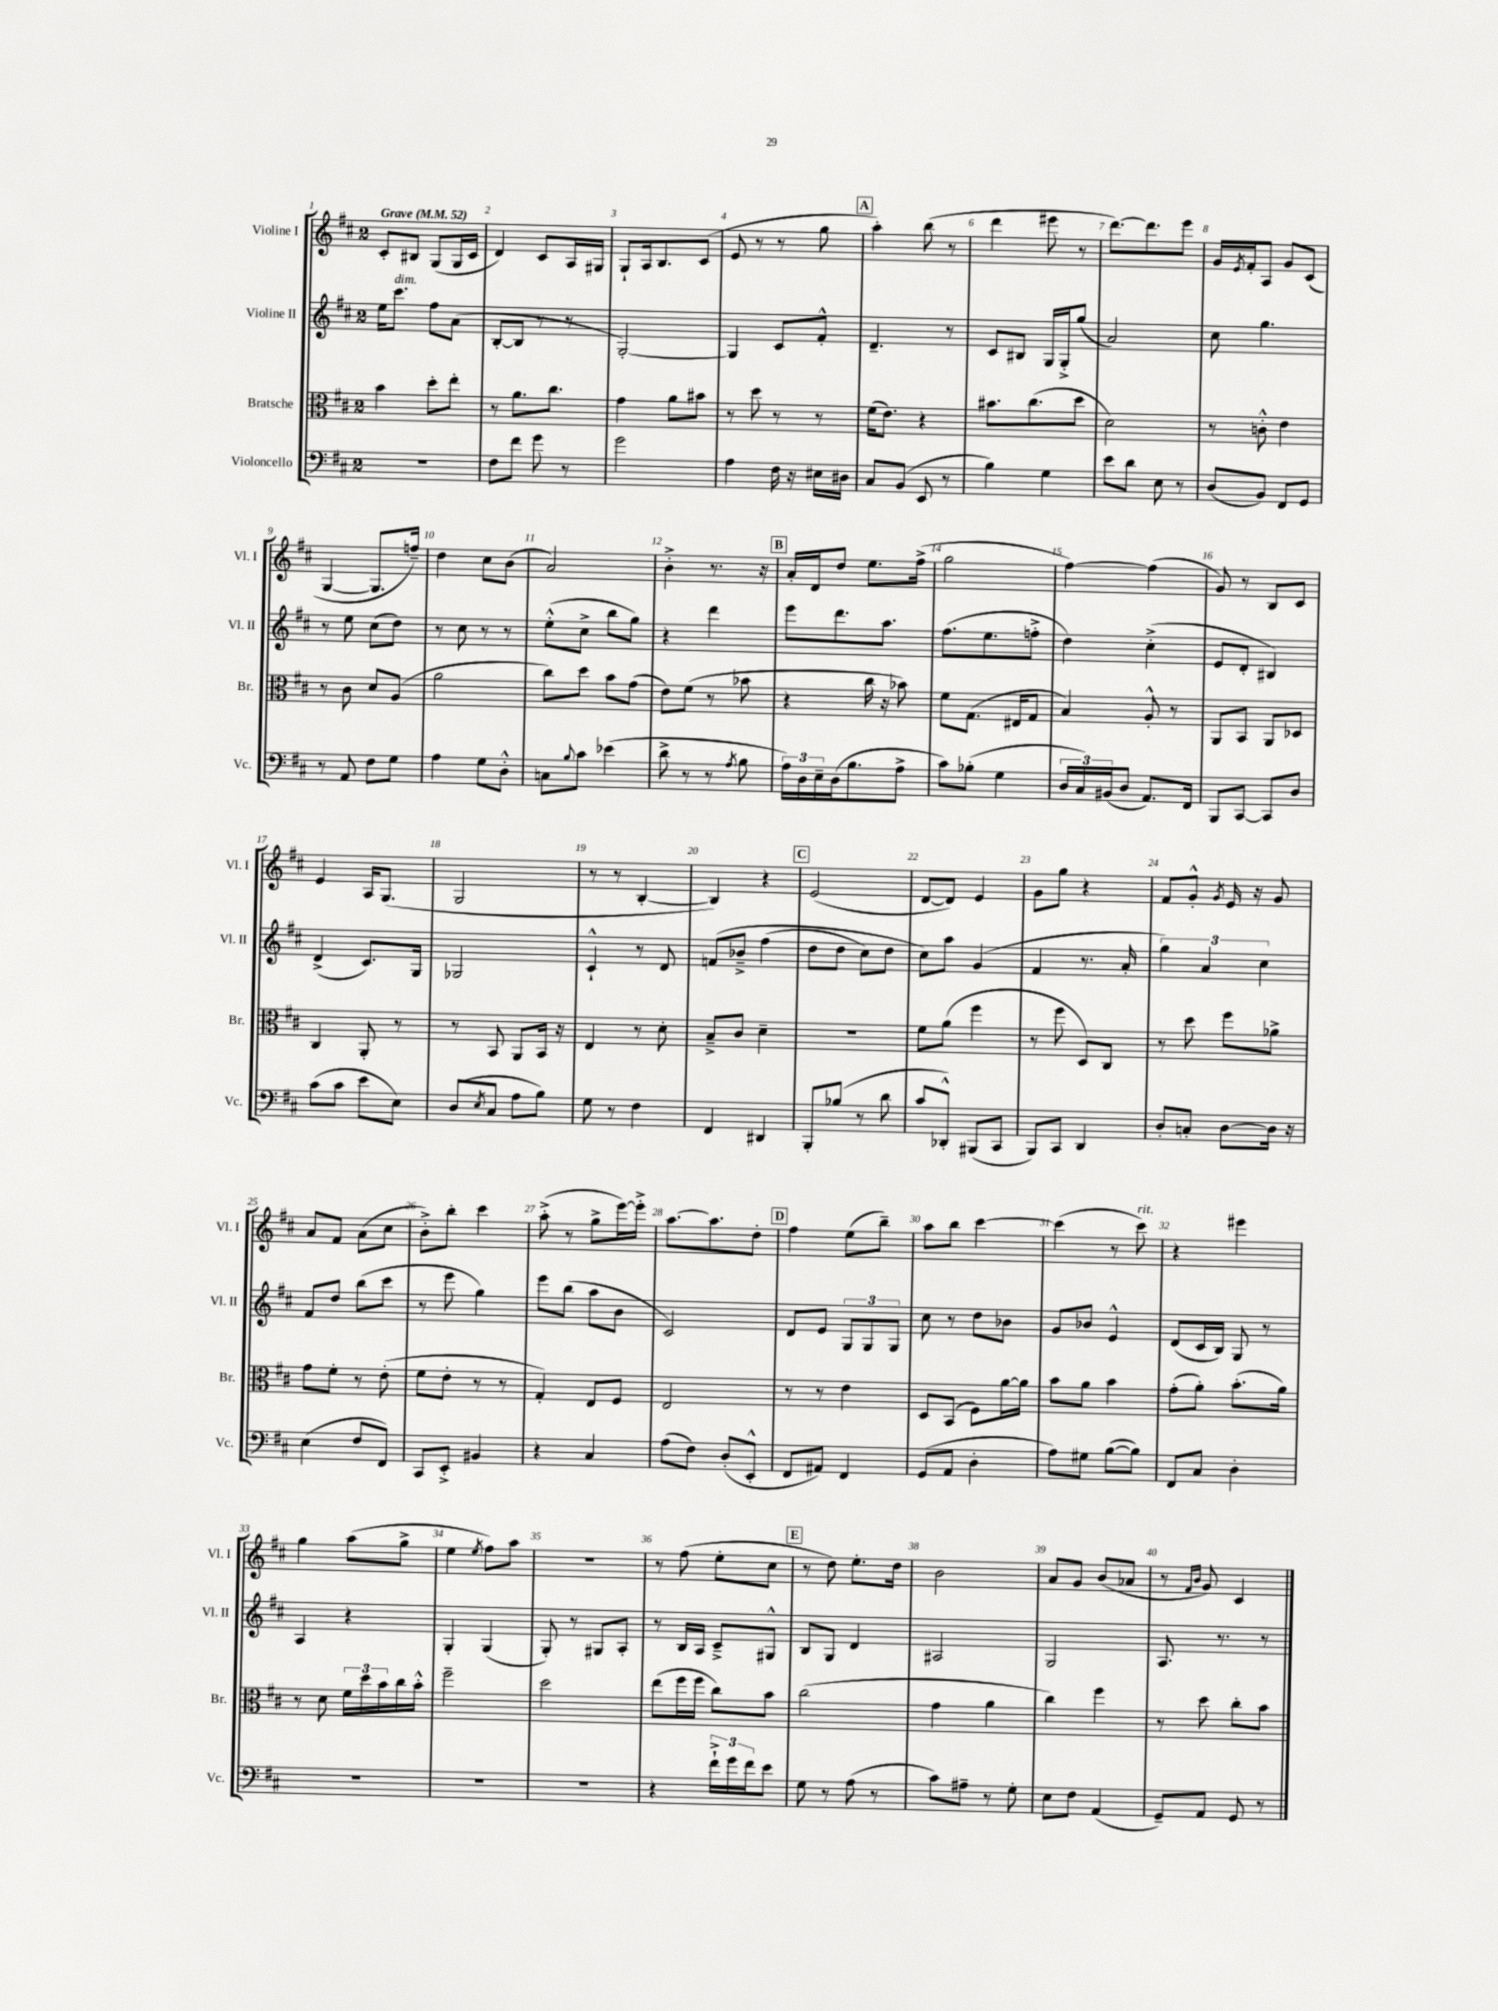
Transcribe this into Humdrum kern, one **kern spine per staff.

**kern	**kern	**kern	**kern
*part4	*part3	*part2	*part1
*staff4	*staff3	*staff2	*staff1
*I"Violoncello	*I"Bratsche	*I"Violine II	*I"Violine I
*I'Vc.	*I'Br.	*I'Vl. II	*I'Vl. I
*clefF4	*clefC3	*clefG2	*clefG2
*k[f#c#]	*k[f#c#]	*k[f#c#]	*k[f#c#]
*M2/4	*M2/4	*M2/4	*M2/4
*MM52	*MM52	*MM52	*MM52
=1	=1	=1	=1
!	!	!	!LO:TX:a:B:t=Grave
2r	4b\	16ee\KL	8c#'/L
!	!	!LO:TX:a:i:t=dim.	!
.	.	8.ccc#\J	.
.	.	.	8B#X/J
.	8dd'\L	8ff#\L	(8G/L
.	8ee'\J	(8a\J	16G/L
.	.	.	16c#/JJ
=2	=2	=2	=2
8F#\L	8r	[8B'/L	4d/)
8f#\J	8.a\L	8B/J]	.
8g\	.	8r	8c#/L
.	8.cc#\J	.	.
8r	.	8r	16A/L
.	.	.	16G#X/JJ
=3	=3	=3	=3
2g\	4g\	[2G'/)	8G`/L
.	.	.	16A/k
.	.	.	8.B/
.	8a\L	.	.
.	8b#X\J	.	(8c#/J
=4	=4	=4	=4
4A\	8r	4G/]	8e/
.	8dd\	.	8r
16F#\	8r	8c#/L	8r
16r	.	.	.
16E#X\LL	8r	8f#'^^/J	8gg\
16D#X\JJ	.	.	.
!!LO:REH:place=s1:t=A
=5	=5	=5	=5
8C#/L	(16f#\KL	4.d~/	4aa'\)
.	8.e\J)	.	.
(8BB/J	.	.	.
8EE/	4r	.	(8bb\
8r	.	8r	8r
=6	=6	=6	=6
4B\)	8.b#X\L	8c#/L	4ddd\
.	.	8B#X/J	.
.	(8.cc#\	.	.
4G\	.	16G/LL	8eee#X\
.	.	16G'^/J	.
.	8dd\J	(8gg/J	8r
=7	=7	=7	=7
8e\L	2d\)	2a/)	[8.ddd\L)
8d\J	.	.	.
.	.	.	8.ddd\]
8E\	.	.	.
8r	.	.	8eee\J
=8	=8	=8	=8
(8D/L	8r	8cc#\	16g/LL
.	.	.	8qe/
.	.	.	16f#'/J
8BB/J)	8cn'^^\	4.gg\	8A/J
8FF#/L	4e\	.	8g/L
8GG/J	.	.	(8c#/J
!!LO:LB:g=z
=9	=9	=9	=9
8r	8r	8r	[4G/
8AA/	8c#\	8ee\	.
8F#\L	8d/L	(8cc#\L	8.G/L]
8G\J	(8A/J	8dd\J)	.
.	.	.	16ffn~/Jk)
=10	=10	=10	=10
4A\	2a\	8r	4dd\
.	.	8cc#\	.
8G\L	.	8r	8cc#\L
8D'^^\J	.	8r	(8b\J
=11	=11	=11	=11
8Cn\L	8cc#\L)	(8ee'^^\L	2a/)
8qqB/	.	.	.
8c#\J	8dd\J	8cc#^\J	.
(4e-X\	8b\L	8bb\L	.
.	(8g\J	8gg\J)	.
=12	=12	=12	=12
8d^\	8e\L)	4r	4b'^\
8r	(8f#\J	.	.
8r	8r	4ddd\	8.r
8qA/	.	.	.
8B\	8b-X\	.	.
.	.	.	16r
!!LO:REH:place=s1:t=B
=13	=13	=13	=13
24A\LL)	4r	8eee\L	16a'/LL
24D\	.	.	.
.	.	.	16d/J
24E~\	.	.	.
(16D\J	.	8.ddd\	8dd/J
8.B\	.	.	.
.	16cc#\	.	8.ee\L
.	16r	8.aa\J	.
8A^\J	8b-X\)	.	.
.	.	.	(16ff#^\Jk
=14	=14	=14	=14
8c#\L)	8f#\L	(8.ff#\L	2gg\
(8B-X'\J	(8.G\J	.	.
.	.	8.ee\	.
4G\	.	.	.
.	16E#X/KL	.	.
.	8G/J	8ffn'^\J	.
=15	=15	=15	=15
24D/LL	4B/)	4dd\)	[4ff#\)
24C#/)	.	.	.
(24BB#X/J	.	.	.
8D/J	.	.	.
8.AA/L)	8A'^^/	(4cc#'^\	(4ff#\]
.	8r	.	.
16FF#/Jk	.	.	.
=16	=16	=16	=16
8BBB/L	8AA/L	8e/L	8g/)
[8CC#/J	8BB/J	8d'/J	8r
8CC#/L]	8AA/L	4B#X/)	8B/L
8D/J	8D-X/J	.	8c#/J
!!LO:LB:g=z
=17	=17	=17	=17
(8c#\L	4C#/	(4d^/	4e/
8c#\J	.	.	.
8e\L	8AA'/	8.c#/L)	16A/KL
.	.	.	(8.G/J
8E\J)	8r	.	.
.	.	16G/Jk	.
=18	=18	=18	=18
(8D/L	8r	2G-X/	2G/
8qE/	.	.	.
8C#/J	8BB/	.	.
8A\L	8AA/L	.	.
8B\J)	16BB/Jk	.	.
.	16r	.	.
=19	=19	=19	=19
8G\	4E/	4c#`^^/	8r
8r	.	.	8r
4F#\	8r	8r	[4B'/
.	8d'\	8d/	.
=20	=20	=20	=20
4FF#/	8B~^/L	(8fn/L	4B/])
.	8c#/J	8b-X~^/J	.
4DD#X/	4d~\	(4ff#\	4r
!!LO:REH:place=s1:t=C
=21	=21	=21	=21
8BBB'/L	2r	8dd\L	(2e/
(8B-X/J	.	8dd\J	.
8r	.	8cc#\L)	.
8d\	.	8dd\J	.
=22	=22	=22	=22
8c#/L	8f#\L	8cc#\L)	[8d/L
8DD-X'^^/J)	(8a\J	8aa\J	8d/J])
(8BBB#X/L	4ff#\	(4g/	4e/
8CC#/J	.	.	.
=23	=23	=23	=23
8BBB/L)	8r	4f#/	8g\L
8CC#/J	8ff#\	.	8gg\J
4DD/	8D/L)	8.r	4r
.	8C#/J	.	.
.	.	16a'/	.
=24	=24	=24	=24
8D'/L	8r	6gg\)	8f#/L
8Cn'/J	8dd\	.	8g'^^/J
.	.	6a/	.
.	.	.	8qg/
[8D\L	8ff#\L	.	16e/
.	.	.	16r
.	.	6cc#\	.
16D\Jk]	8a-X^\J	.	8g/
16r	.	.	.
!!LO:LB:g=z
=25	=25	=25	=25
(4E\	8g\L	8f#/L	8a/L
.	8f#'\J	8dd/J	8f#/J
8F#/L	8r	(8bb\L	(8a\L
8FF#/J)	(8e'\	8ccc#\J	8cc#\J
=26	=26	=26	=26
8CC#/L	8f#\L	8r	8b'^\L)
8EE'^/J	8e'\J	8eee\	8bb'\J
4BB#X/	8r	4gg\)	4ccc#\
.	8r	.	.
=27	=27	=27	=27
4r	4G'/)	8eee\L	(8aa'^\
.	.	(8bb\J	8r
4C#/	8E/L	8aa\L	8gg^\L
.	8F#/J	8b\J	[16eee\L)
.	.	.	16eee'^\JJ]
=28	=28	=28	=28
(8A\L	2E/	2c#/)	[8.aa\L
8F#\J)	.	.	.
.	.	.	8.aa\]
(8D'/L	.	.	.
8EE'^^/J	.	.	8dd'\J
!!LO:REH:place=s1:t=D
=29	=29	=29	=29
8FF#/L	8r	8d/L	4ff#\
8AA#X/J)	8r	8e/J	.
4FF#/	4e\	12G/L	(8ee\L
.	.	12G/	.
.	.	.	8bb~\J)
.	.	12G/J	.
=30	=30	=30	=30
(8GG/L	8D/L	8cc#\	8aa\L
8AA/J	(8BB/J	8r	8bb\J
4D'\	8F#\L)	8dd\L	[4ccc#\
.	[16a\L	8b-X\J	.
.	16a\JJ]	.	.
=31	=31	=31	=31
8A\L)	8b\L	8g/L	(4ccc#\]
8G#X\J	8a\J	8b-X/J	.
([8B\L	4b\	4e^^/	8r
!	!	!	!LO:TX:a:i:t=rit.
8B\J])	.	.	8ccc#\)
=32	=32	=32	=32
8FF#/L	(8g'\L	(8d/L	4r
8C#/J	8a'\J)	16c#/L	.
.	.	16B/JJ)	.
4D'\	(8.b'\L	8G/	4eee#X\
.	.	8r	.
.	16a\Jk)	.	.
!!LO:LB:g=z
=33	=33	=33	=33
2r	8r	4A/	4gg\
.	8d\	.	.
.	24f#\LL	4r	(8aa\L
.	24dd\	.	.
.	24b\	.	.
.	16cc#\	.	8gg^\J
.	16b'^^\JJ	.	.
=34	=34	=34	=34
2r	2ff#~\	4G'/	4ee\
.	.	.	8qee/
.	.	(4G/	8ff#\L)
.	.	.	8aa\J
=35	=35	=35	=35
2r	2dd\	8G'/)	2r
.	.	8r	.
.	.	8G#X/L	.
.	.	8A'/J	.
=36	=36	=36	=36
4r	(8ee\L	8r	8r
.	16ff#\L	16B/LL	(8ff#\
.	16ff#\JJ	16A/JJ	.
24f#`^\LL	8cc#\L)	8c#~^/L	8ee'\L
24g\	.	.	.
24f#\J	.	.	.
8e\J	8b\J	8G#X^^/J	8cc#\J
!!LO:REH:place=s1:t=E
=37	=37	=37	=37
8G\	(2cc#\	8B/L	8r
8r	.	8G/J	8dd\)
(8A\	.	4d/	8.ee'\L
8r	.	.	.
.	.	.	16dd\Jk
=38	=38	=38	=38
8c#\L)	4g\	2A#X/	2b\
8A#X~\J	.	.	.
8r	4a\	.	.
8G'\	.	.	.
=39	=39	=39	=39
8E\L	4cc#\)	2G/	8a/L
8F#\J	.	.	8g/J
(4AA/	4ff#\	.	(8b/L
.	.	.	8a-X/J
=40	=40	=40	=40
8GG~/L)	8r	8.A/	8r
.	.	.	16qqf#/LL
.	.	.	16qqb/JJ
8AA/J	8dd\	.	8g/)
.	.	8.r	.
8GG/	8cc#'\L	.	4c#/
8r	8b\J	8r	.
==	==	==	==
*-	*-	*-	*-
